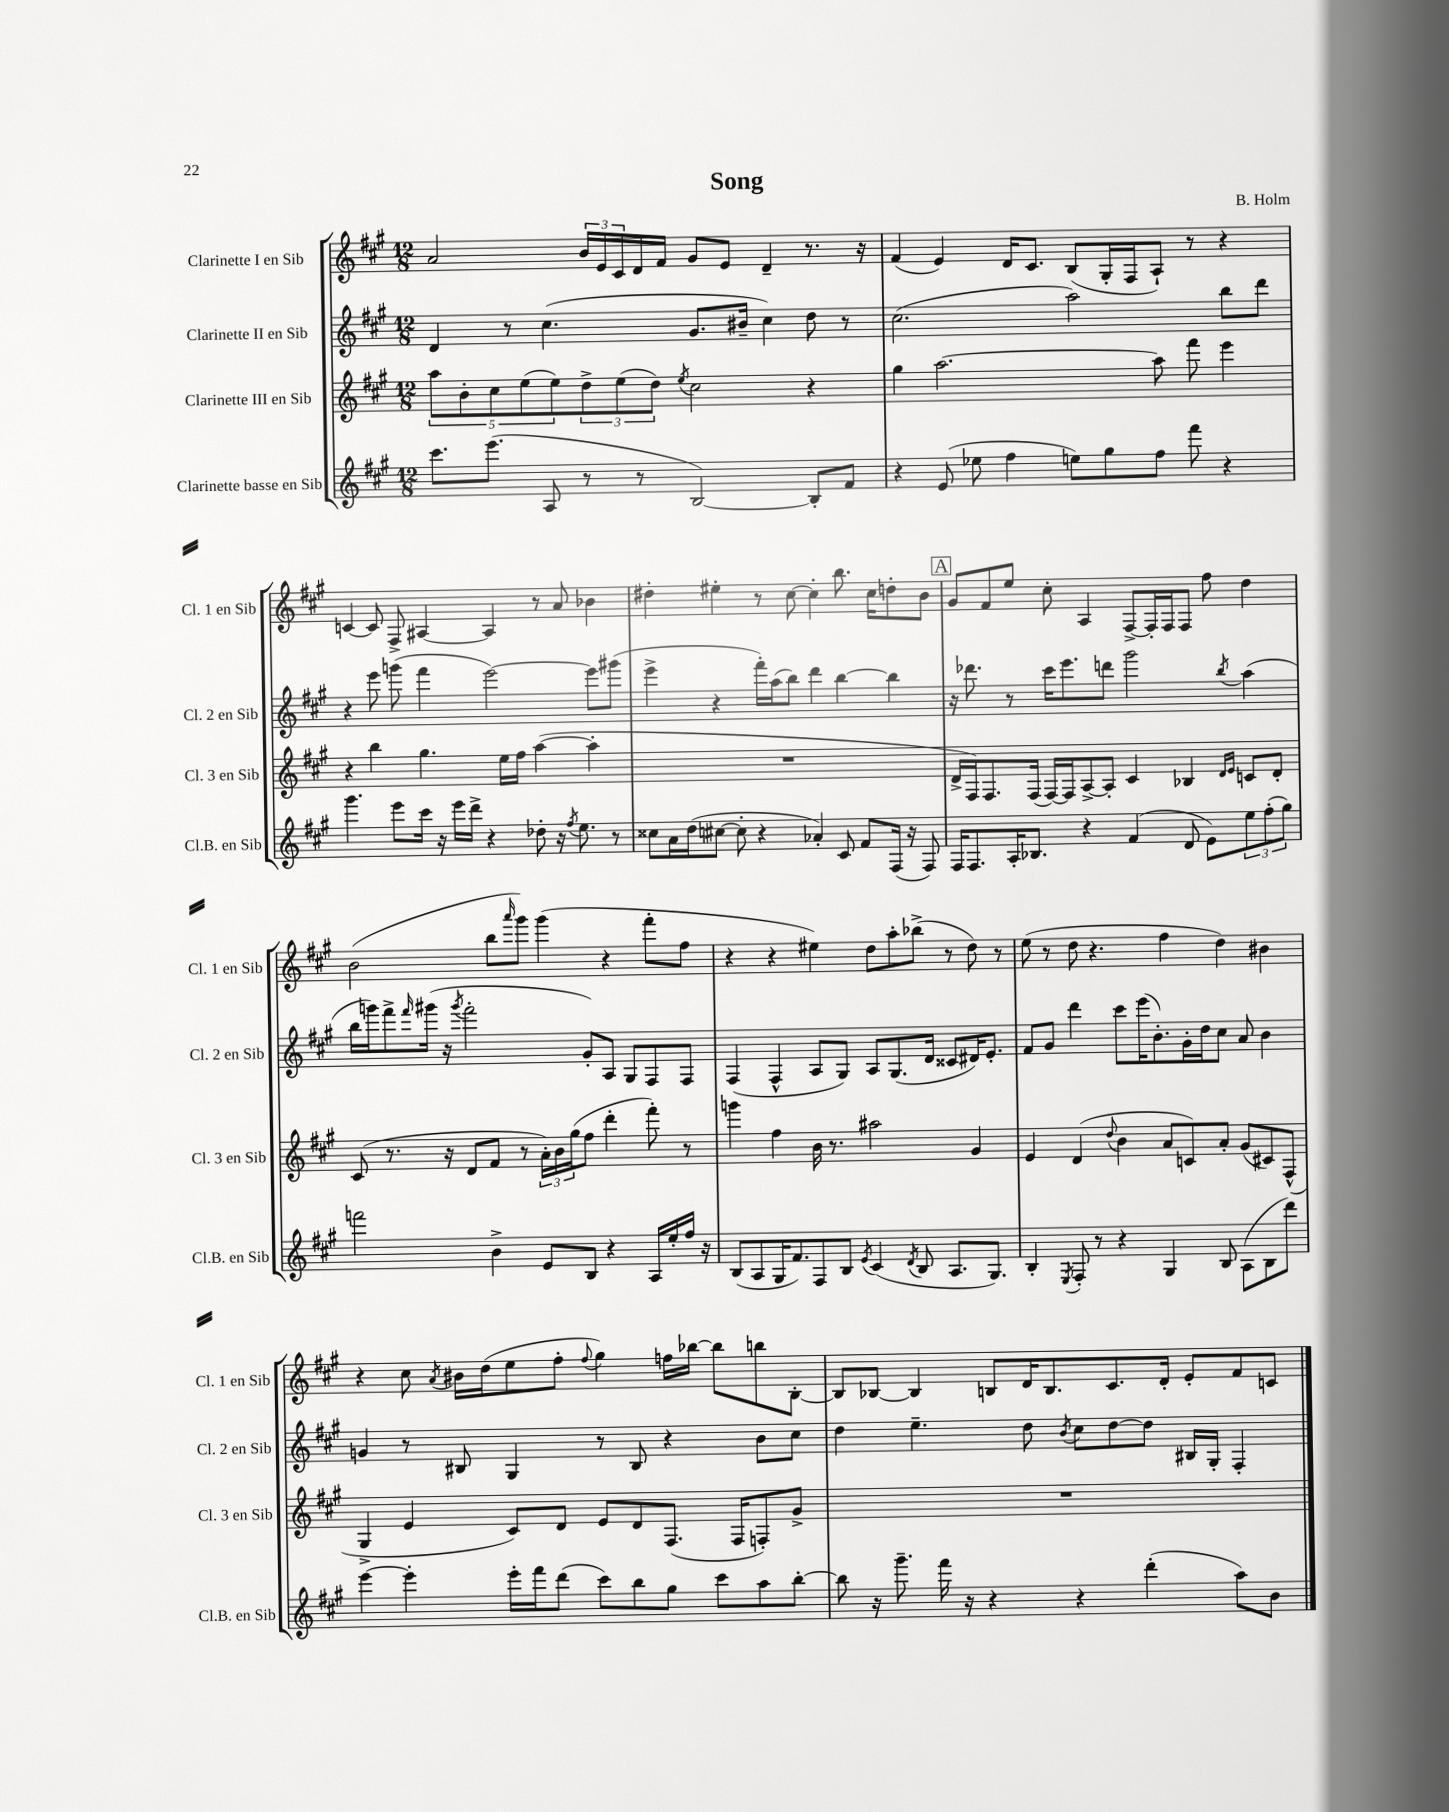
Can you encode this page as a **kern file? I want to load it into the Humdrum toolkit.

**kern	**kern	**kern	**kern
*part4	*part3	*part2	*part1
*staff4	*staff3	*staff2	*staff1
*I"Clarinette basse en Sib	*I"Clarinette III en Sib	*I"Clarinette II en Sib	*I"Clarinette I en Sib
*I'Cl.B. en Sib	*I'Cl. 3 en Sib	*I'Cl. 2 en Sib	*I'Cl. 1 en Sib
*clefG2	*clefG2	*clefG2	*clefG2
*k[f#c#g#]	*k[f#c#g#]	*k[f#c#g#]	*k[f#c#g#]
*M12/8	*M12/8	*M12/8	*M12/8
=1	=1	=1	=1
8.ccc#\L	10aa\L	4d/	2a/
.	10b'\	.	.
(8.eee\J	.	.	.
.	10cc#\	.	.
.	.	8r	.
.	(10ee\	.	.
8A/	.	(4.cc#\	.
.	10ee\)	.	.
8r	12dd^\	.	24b/LL
.	.	.	24e/
.	(12ee\	.	24c#/
8r	.	.	16d/
.	12dd\J)	.	.
.	.	.	16f#/JJ
.	8qee/	.	.
[2B/)	2cc#\	8.g#/L	8g#/L
.	.	.	8e/J
.	.	16b#X~/Jk	.
.	.	4cc#\)	4d~/
8B'/L]	4r	8dd\	8.r
8f#/J	.	8r	.
.	.	.	16r
=2	=2	=2	=2
4r	4gg#\	(2.cc#\	(4f#/
(8e/	[2.aa\	.	4e/)
8ee-X\	.	.	.
4ff#\	.	.	16d/KL
.	.	.	8.c#/J
8een\L)	.	2aa\)	(8B/L
8gg#\	.	.	16G#'/L
.	.	.	16F#/J
8ff#\J	8aa\]	.	8A`/J)
8fff#\	8fff#\	.	8r
4r	4eee\	8bb\L	4r
.	.	8ddd\J	.
!!LO:LB:g=z
=3	=3	=3	=3
4.ggg#\	4r	4r	[4cn/
.	4bb\	8eee\	8c/]
8eee\L	.	(8gggn\	8F#^/
16ccc#\Jk	4.gg#\	4fff#\	[4A#X/
16r	.	.	.
16eee\LL	.	.	.
16ddd^\JJ	.	.	.
4r	.	[2eee\)	4A#/]
.	16ee\LL	.	.
.	16ff#\JJ	.	.
8dd-X'\	([4aa\	.	8r
16r	.	.	8a/
8qff#/	.	.	.
8.ee\	.	.	.
.	4aa'\]	8eee\L]	4b-X\
8r	.	(8ggg#X\J	.
=4	=4	=4	=4
8cc##X\L	1.r	4eee^\	4dd#X'\
16a\L	.	.	.
(16dd\J	.	.	.
[8cc#X\J	.	4r	4ee#X'\
8cc#'\]	.	.	.
4r	.	16fff#'\LL)	8r
.	.	(16aa\J	.
.	.	8bb\J)	[8cc#\
4a-X'/)	.	4ddd\	4cc#'\]
8c#/	.	[4bb\	8.bb\
8f#/L	.	.	.
.	.	.	16cc#\KL
(16F#/Jk	.	4bb\]	8ddn'\
16r	.	.	.
8F#/)	.	.	8b\J
!!LO:REH:place=s1:t=A
=5	=5	=5	=5
16F#/KL	16d^/LL	16r	8g#/L
8.F#/	16F#/J)	8.ddd-X\	.
.	8.F#/	.	8f#/
16A'/K	.	8r	8ee/J
8.B-X/J	(16F#/Jk	.	.
.	[16F#/LL)	16ccc#\KL	8cc#'\
.	16F#/J]	8.eee\	.
4r	[8A^/	.	4A/
.	8A'/J]	8dddn\J	.
(4f#/	4c#/	2ggg#\	[8F#^/L
.	.	.	16F#'/L]
.	.	.	16F#/J
8d/	4B-X/	.	8F#/J
8e\L)	.	.	8ff#\
.	16qqd/LL	.	.
.	16qqe/JJ	8qbb/	.
12ee\	8cn/L	(4aa\	4dd\
(12ff#'\	.	.	.
.	8d'/J	.	.
12gg#\J)	.	.	.
!!LO:LB:g=z
=6	=6	=6	=6
2fffn\	(8c#/	16bb\LL	(2b\
.	.	16gggn\J)	.
.	8.r	8fff#^\	.
.	.	16qqfff#/	.
.	.	(16ggg#X\Jk	.
.	16r	16r	.
.	.	8qggg#/	.
.	8d/L	2fff#'\	.
4b^\	8f#/J	.	8bb\L
.	.	.	16qqaaa/
.	8r	.	8ggg#\J)
8e/L	24a'\LL)	.	(4ggg#\
.	24b\	.	.
.	(24gg#\J	.	.
8B/J	8ff#\J	8g#'/L)	.
4r	4ddd'\	8A/J	4r
.	.	8G#/L	.
16A/LL	8fff#'\)	8F#/	8fff#'\L
16ee'/	.	.	.
16ff#/JJ	8r	8F#/J	8ff#\J
16r	.	.	.
=7	=7	=7	=7
(8B/L	4gggn\	(4F#/	4r
8A/	.	.	.
16G#/K	4ff#\	4F#^^/	4r
8.f#/)	.	.	.
8F#/	16b\	8A/L	4ee#X\)
.	8.r	.	.
8B/J	.	8G#/J)	.
8qe/	.	.	.
(4c#/	2aa#X\	8A/L	8dd\L
.	.	(8.G#/	8aa'\
8qd/	.	.	.
8B/	.	.	(8bb-X^\J
.	.	16d/Jk	.
8.A/L	.	8c##X/L	8r
.	4g#/	16d#X/K)	8dd\)
8.G#/J)	.	8.e'/J	.
.	.	.	8r
=8	=8	=8	=8
4B'/	4e/	8f#/L	(8ee\
.	.	8g#/J	8r
8qE/	.	.	.
8F#'/	(4d/	4ddd\	8dd\
8r	.	.	4.r
.	8qqdd/	.	.
4r	4b\	8ccc#\L	.
.	.	(16eee\K	.
.	.	8.b'\)	.
4G#/	8a/L	.	4ff#\
.	8cn/)	16g#'\L	.
.	.	16dd\J	.
8B/	8a'/J	8cc#\J	4dd\)
(8A\L	(8g#/L	8a/	.
8B\	8c#X/)	4b\	4b#X\
8ddd\J)	(8F#^^/J	.	.
!!LO:LB:g=z
=9	=9	=9	=9
[4eee\	4G#^/	4gn/	4r
4eee'\]	4e/	8r	8cc#\
.	.	.	8qa/
.	.	8B#X/	16b#X\LL
.	.	.	(16dd\J
16eee'\LL	8c#/L)	4G#/	8ee\
16fff#\J	.	.	.
(8ddd\J	8d/J	.	8ff#'\J
.	.	.	8qqff#/
8ccc#\L)	8e/L	8r	4gg#\)
8bb\	8d/	8B#/	.
8gg#\J	(8.F#/J	4r	16ffn\LL
.	.	.	[16bb-X\JJ
8ccc#\L	.	.	8bb-\L]
.	16F#/KL	.	.
8aa\	8Fn'/)	8b\L	8bbn\
[8bb'\J	8g#^/J	8cc#\J	[8B'\J
=10	=10	=10	=10
8bb\]	1.r	4dd\	8B/L]
16r	.	.	[8B-X/J
8.ggg#~\	.	.	.
.	.	4.ee~\	4B-/]
16fff#\	.	.	.
16r	.	.	.
4r	.	.	8Bn/L
.	.	8dd\	16d/K
.	.	.	8.B/
.	.	8qb/	.
4r	.	8cc#\L	.
.	.	[8dd\	8.c#/
(4ddd'\	.	8dd\J]	.
.	.	.	16d'/Jk
.	.	16B#X/LL	8e'/L
.	.	16G#'/JJ	.
8aa\L)	.	4F#'/	8f#/
8b\J	.	.	8cn/J
==	==	==	==
*-	*-	*-	*-
